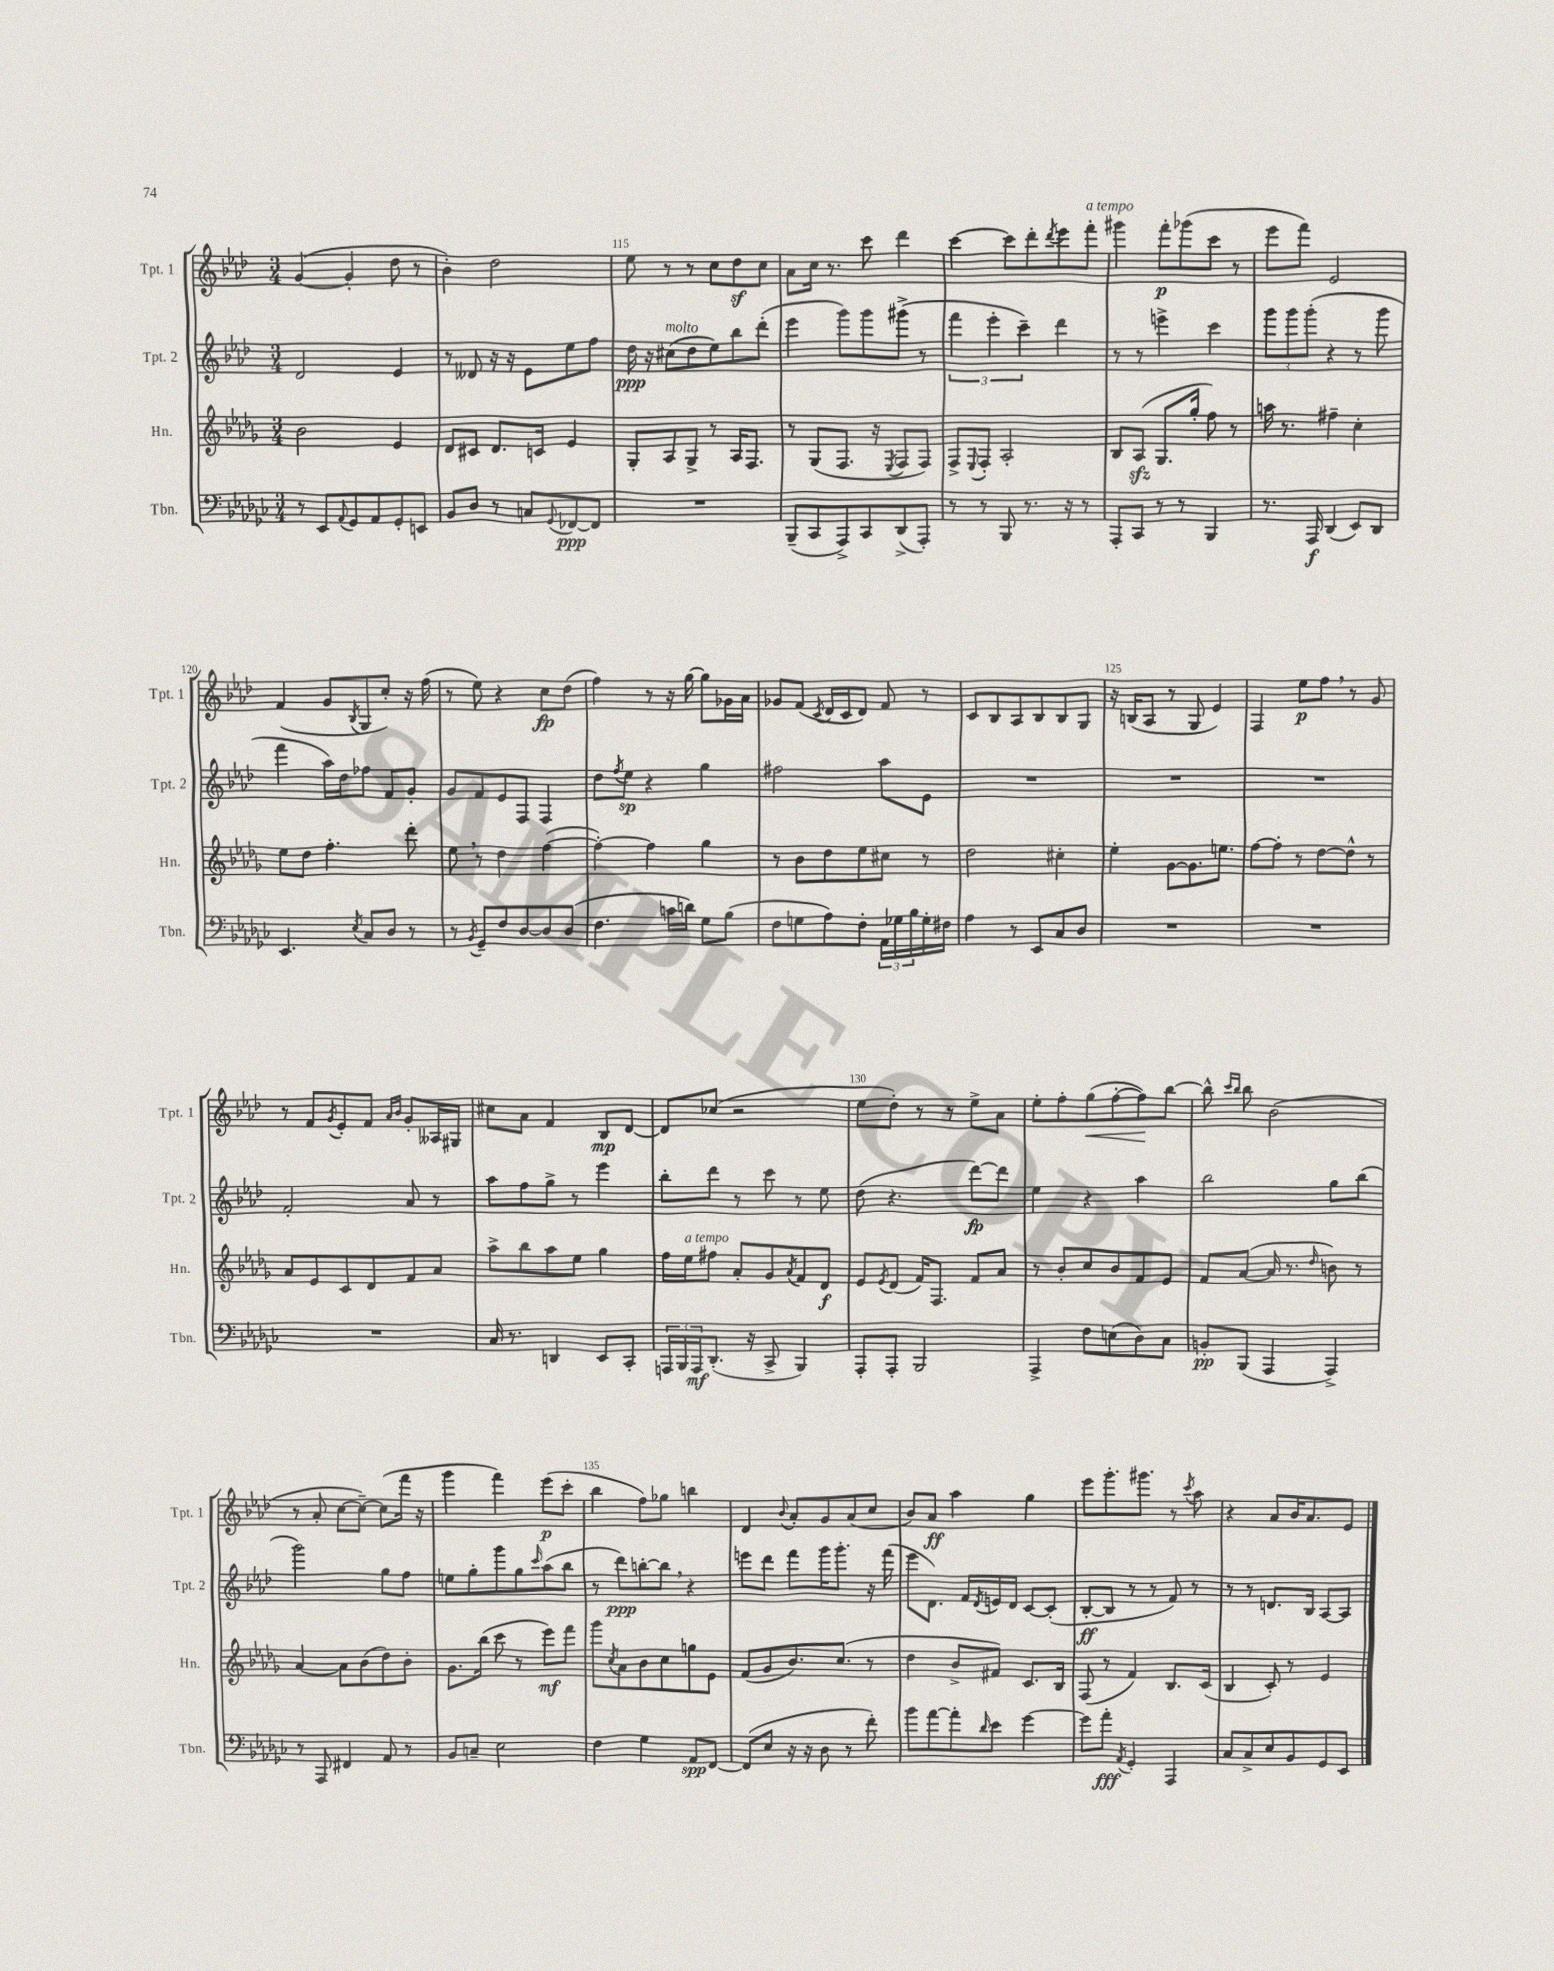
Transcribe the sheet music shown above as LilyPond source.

<<
\new StaffGroup <<
\new Staff = "s0" \with { instrumentName = "Tpt. 1" shortInstrumentName = "Tpt. 1" } {
    \clef treble \key aes \major \numericTimeSignature \time 3/4
    g'4~( g'4-. des''8 r8 |
    bes'4-.) des''2 |
    ees''8 r8 r8 c''8 des''8\sf c''8 |
    aes'8 c''16 r8. c'''8 des'''4 |
    c'''4~ c'''8 des'''8-. \acciaccatura { des'''8 } ees'''8 f'''8-.^\markup { \italic "a tempo" } |
    gis'''4 f'''8-.\p ges'''8( c'''8 r8 |
    ees'''8 f'''8) ees'2 |
    f'4( g'8 \acciaccatura { bes8 } g8 c''8-.) r16 f''16( |
    r8 ees''8) r4 c''8\fp des''8( |
    f''4) r8 r16 g''16~ g''8 ges'16 aes'16 |
    ges'8 f'8( \acciaccatura { c'8 } des'16 c'16 des'8) f'8 r8 |
    c'8 bes8 aes8 bes8 bes8 g8 |
    r16 b16( aes8 r8 g8 ees'4) |
    f4 ees''8\p f''8 \breathe r8 g'8 |
    r8 f'8 \acciaccatura { g'8 } ees'8-. f'8 \grace { aes'16 bes'16 } g'8-. aeses16 gis16 |
    cis''8 aes'8 f'4 bes8\mp des'8~ |
    des'8 ces''8( r2 |
    ees''8 des''8-.) r8 r8 ees''8-> aes'8 |
    ees''8-. f''8-. g''8\<( f''8~-. f''8\!) bes''8~ |
    bes''8-^ \grace { c'''16 bes''16 } bes''8 bes'2( |
    r8 aes'8-. c''8~ c''8~--) c''8( f'''16 r16 |
    g'''4 f'''4) ees'''8\p( c'''8-. |
    bes''4 f''8) ges''8 b''4 |
    des'4 \appoggiatura { bes'8 } aes'8-. g'8 aes'8( c''8 |
    bes'8) aes'8\ff aes''4 g''4 |
    ees'''8 g'''8.-. gis'''8. r8 \acciaccatura { c'''8 } aes''8 |
    r4 aes'8 bes'16 aes'8. ees'8 \bar "|." |
}
\new Staff = "s1" \with { instrumentName = "Tpt. 2" shortInstrumentName = "Tpt. 2" } {
    \clef treble \key aes \major \numericTimeSignature \time 3/4
    des'2 ees'4 |
    r8 deses'8 r16 r16 ees'8 ees''8 f''8 |
    des''16\ppp r16 cis''8^\markup { \italic "molto" }( des''8 ees''8) bes''8 des'''8-.( |
    ees'''4 g'''8) g'''8 gis'''8->( r8 |
    \tuplet 3/2 { f'''4 ees'''4-. c'''4--) } des'''4 |
    r8 r8 e'''4-> c'''4 |
    \tuplet 3/2 { g'''8 g'''8 g'''8-.( } r4 r8 g'''8 |
    f'''4 aes''16) des''16 fes''8 f'8 g'8-. |
    g'8 f'8 ees'8 f8 f4 |
    des''8 \acciaccatura { f''8 } ees''8\sp r4 g''4 |
    fis''2 aes''8 ees'8 |
    R2. |
    R2. |
    R2. |
    f'2-. aes'8 r8 |
    aes''8 f''8 g''8-> r8 ees'''4 |
    bes''8-. des'''8 r8 c'''8 r8 ees''8 |
    des''8( r4. des'''8~\fp) des'''8 |
    ees''4 r4 aes''4 |
    bes''2 g''8 bes''8( |
    g'''2) g''8 f''8 |
    e''8 g''8-. g'''8 g''8 \grace { c'''16 } aes''8( bes''8 |
    r8 des'''8\ppp) b''8~-. b''8 \breathe r4 |
    e'''8 des'''8 f'''8 g'''16 g'''8.-. r16 f'''16( |
    ees'''8 des'8.) f'16 \acciaccatura { des'8 } e'16 des'16 c'8~ c'8-.( |
    bes8~-.\ff bes8 r8 r8 f'8) r8 |
    r8 r8 d'8. bes16 aes8~ aes8 \bar "|." |
}
\new Staff = "s2" \with { instrumentName = "Hn." shortInstrumentName = "Hn." } {
    \clef treble \key des \major \numericTimeSignature \time 3/4
    bes'2 ees'4 |
    des'8 cis'8 des'8. c'16 ees'4 |
    ges8-. aes8 ges8-> r8 aes16 f8. |
    r8 ges8( f8. r16 \acciaccatura { ees8 } f8 f8) |
    f8-> \appoggiatura { ees8 } f8-. aes2-. |
    bes8 aes8\sfz( ges8. ges''16-. f''8) r8 |
    a''16 r8. fis''4-- c''4-. |
    ees''8 des''8 f''4.-. des'''8-. |
    ees''8 \breathe r8 des''4 f''4~( |
    f''4~-.) f''4 ges''4 |
    r8 bes'8 des''8 ees''8 cis''8 r8 |
    des''2 cis''4-. |
    ees''4-. ges'8~ ges'8. e''8. |
    f''8~ f''8-. r8 des''8~ des''8-^ r8 |
    aes'8 ees'8 c'8 des'8 f'8 aes'8 |
    aes''8-> bes''8 aes''8 ees''8 ges''4 |
    f''16 ees''16^\markup { \italic "a tempo" } fis''8 aes'8-. ges'8 \acciaccatura { aes'8 } f'8 des'8\f |
    ees'8 \acciaccatura { ees'8 } des'8( f'16) f8. f'8 aes'8 |
    r8 bes'8-. c''8 bes'8 f'8 ees'8 |
    f'8 aes'8~( aes'16 r8. \grace { des''16 } b'8) r8 |
    aes'4~ aes'8 bes'8( des''8) bes'8-. |
    ges'8. bes''16( c'''8 r8 ees'''8\mf) f'''8 |
    ges'''8 \acciaccatura { c''8 } aes'8 bes'8 c''8 g''8 ees'8 |
    f'8( ges'8 bes'8.) c''8.( r8 |
    des''4 bes'8-> fis'8) c'8. bes16 |
    f8( r8 f'4) bes8. c'16( |
    bes4 c'8-.) r8 ees'4 \bar "|." |
}
\new Staff = "s3" \with { instrumentName = "Tbn." shortInstrumentName = "Tbn." } {
    \clef bass \key ges \major \numericTimeSignature \time 3/4
    r8 ees,8 \appoggiatura { aes,8 } ges,8 aes,8 ges,8-. e,8 |
    bes,8 des8 r8 c8 \appoggiatura { ges,8 } fes,8~\ppp fes,8 |
    R2. |
    bes,,8--( ces,8 aes,,8->) ces,8 des,8->( aes,,8-.) |
    r8 r8 bes,,8 r8. r16 r8 |
    aes,,8-. ces,8 r8 r8 bes,,4 |
    r8. aes,,16\f des,4( ees,8) des,8 |
    ees,4. \acciaccatura { ees8 } ces8 des8 r8 |
    r8 \acciaccatura { bes,8 } ges,8-- f8 des8~ des8 des8( |
    f4. c'16 d'16) ges8 bes8( |
    f8 g8 aes8) f8-. \tuplet 3/2 { aes,16 ges16 bes16 } ges16-. fis16 |
    aes4 r8 ees,8 ces8 des8 |
    R2. |
    R2. |
    R2. |
    ces16 r8. d,4 ees,8 ces,8-. |
    \tuplet 3/2 { a,,16 bes,,16 a,,16\mf } des,8.-.( r16 ces,8-> bes,,4) |
    aes,,8-. aes,,8-. bes,,2 |
    aes,,4-> f8 e8( des8) ces8 |
    b,8-.\pp bes,,8( aes,,4 aes,,4->) |
    r8 aes,,8 fis,4 aes,8 r8 |
    bes,8 c8-- ees2 |
    f4 ges4 aes,8\spp f,8~ |
    f,8( ees8 r16 r16 des8 r8 f'8-.) |
    bes'8 aes'8~ aes'8-. \grace { des'16 } ees'8 ges'4~ |
    ges'8 aes'8-.\fff \acciaccatura { aes,8 } ges,4-. aes,,4 |
    ces8 ces8-> ees8 bes,8 ges,8 ees,8 \bar "|." |
}
>>
>>
\layout { \context { \Score currentBarNumber = #113 \override BarNumber.break-visibility = ##(#f #t #t) barNumberVisibility = #(every-nth-bar-number-visible 5) } }
